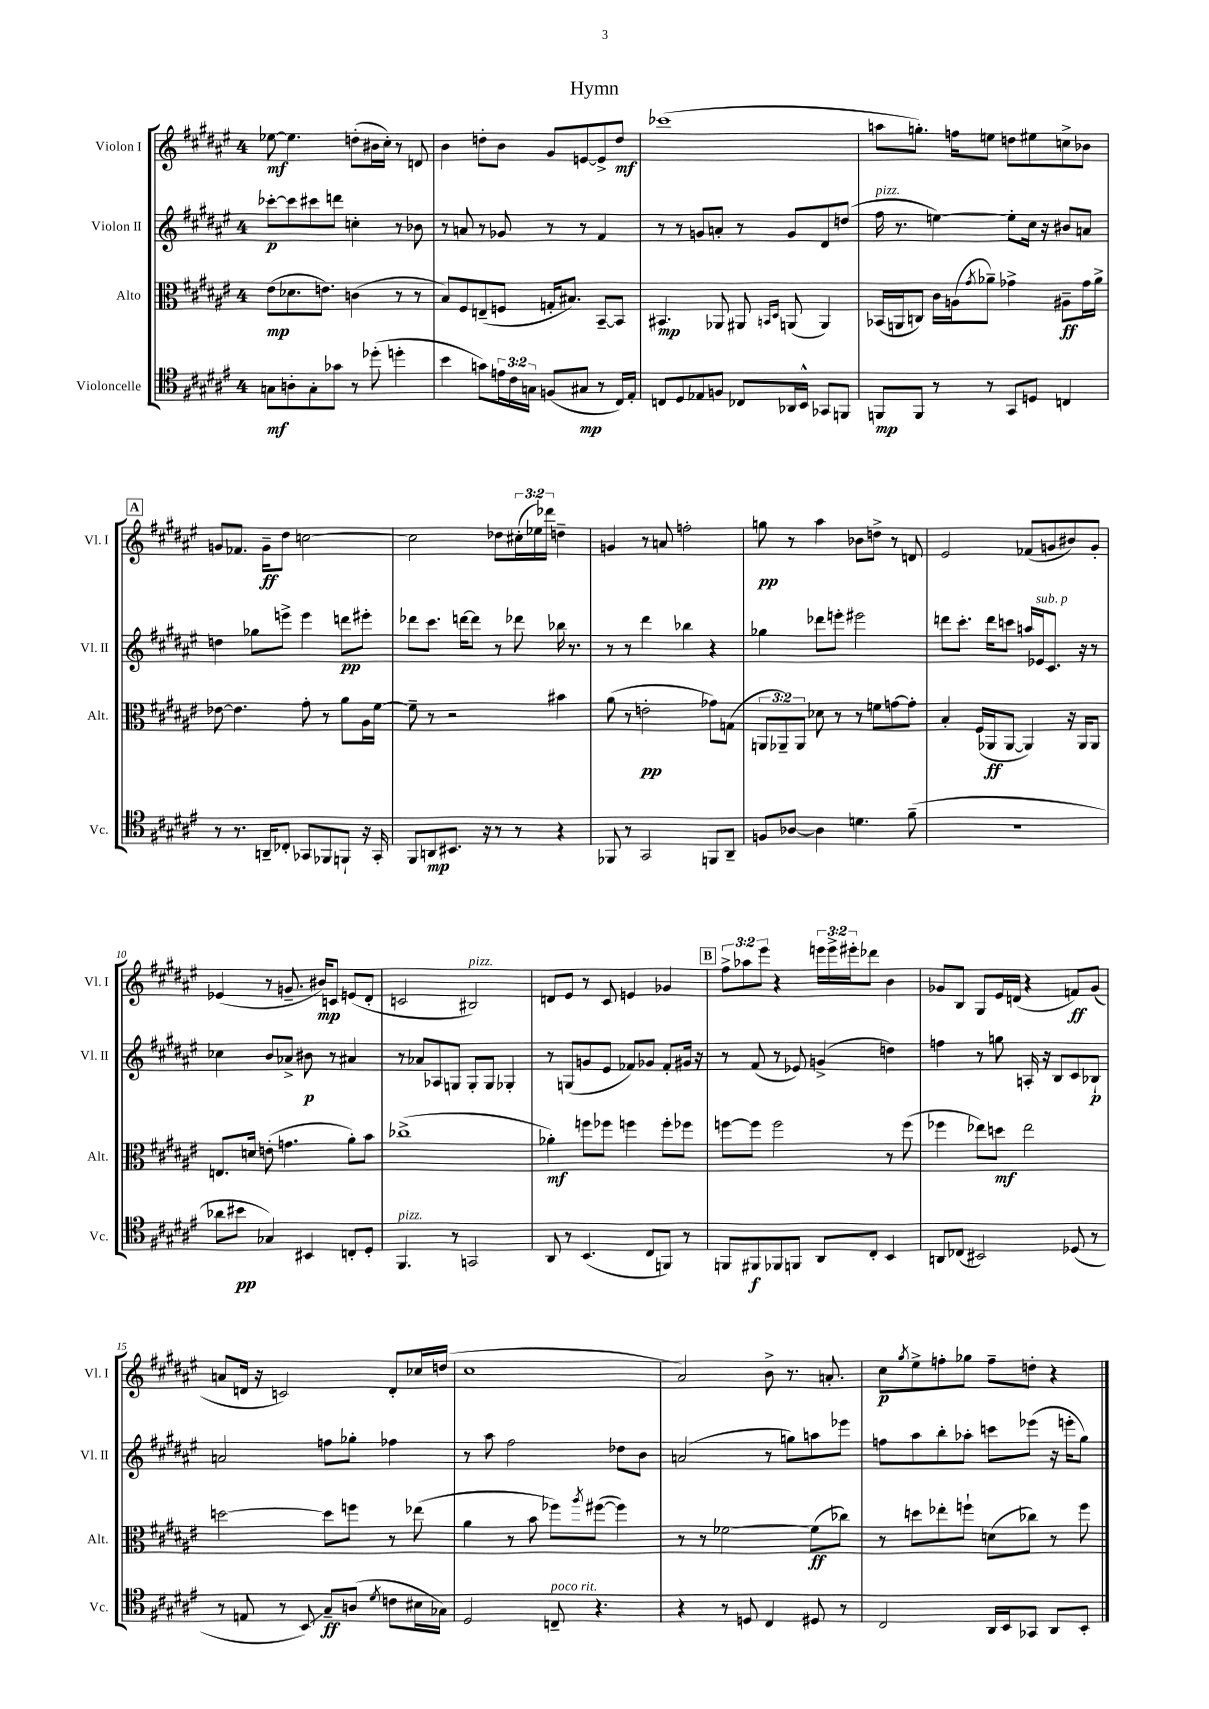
\header { title = "Hymn" }
<<
\new StaffGroup <<
\new Staff = "s0" \with { instrumentName = "Violon I" shortInstrumentName = "Vl. I" } {
    \clef treble \key fis \major \once \override Staff.TimeSignature.style = #'single-digit \time 4/4 \override Staff.TupletNumber.text = #tuplet-number::calc-fraction-text
    ees''8~\mf ees''4. d''8-.( bis'16 cis''16-.) r8 d'8 |
    b'4 d''8-. b'8 gis'8 e'8~ e'8-> d''8\mf |
    ces'''1( |
    a''8 g''8.-.) f''16 e''8 d''8 eis''8 c''8-> bes'8 |
    \mark \markup { \box "A" } g'8 fes'8. g'16--\ff dis''8 c''2~ |
    c''2 des''8 \tuplet 3/2 { cis''16-.( ees''16) des'''16 } d''4-- |
    g'4 r8 a'8 f''2-. |
    g''8\pp r8 ais''4 bes'8 d''8-> r8 d'8 |
    eis'2 fes'8( g'8 bis'8) g'8-. |
    ees'4( r8 g'8.-- bis'16\mp) c'8 e'8( dis'8-. |
    c'2 bis2^\markup { \italic "pizz." }) |
    d'8 eis'8 r8 cis'8 e'4 ges'4 |
    \mark \markup { \box "B" } \tuplet 3/2 { fis''8-> aes''8 eis'''8 } r4 \tuplet 3/2 { e'''16 e'''16-> eis'''16-. } des'''8 b'4 |
    ges'8 b8 gis8 eis'16 d'16( r4 f'8\ff) ges'8( |
    a'8 d'16 r16 c'2) d'8-. ces''16 d''16( |
    cis''1 |
    ais'2) b'8-> r8. a'8.-. |
    cis''8\p \acciaccatura { gis''8 } eis''8-> f''8-. ges''8 f''8-- d''8-. r4 \bar "|." |
}
\new Staff = "s1" \with { instrumentName = "Violon II" shortInstrumentName = "Vl. II" } {
    \clef treble \key fis \major \once \override Staff.TimeSignature.style = #'single-digit \time 4/4
    ces'''8~-.\p ces'''8 cis'''8 d'''8 c''4-. r8 bes'8 |
    r8 a'8 r8 ges'8 r8 r8 fis'4 |
    r8 r8 g'8 a'8-. r8 g'8 dis'8 d''8( |
    fis''16^\markup { \italic "pizz." } r8. e''4~) e''8-. cis''16 r16 bis'8 a'8 |
    \mark \markup { \box "A" } d''4 ges''8 e'''8-> e'''4 d'''8\pp eis'''8-. |
    des'''8 cis'''8. d'''16~ d'''8 r8 des'''8 bes''16 r8. |
    r8 r8 dis'''4 bes''4 r4 |
    ges''4 des'''8 e'''8-. eis'''2 |
    d'''8 cis'''8.-. d'''16 c'''8 a''16 ees'16^\markup { \italic "sub. p" } cis'8. r16 r8 |
    ces''4 b'8 aes'8-> bis'8\p r8 ais'4 |
    r8 aes'8 aes8 g8 g8-. g8 ges4-. |
    r8 g8( g'8 eis'8 fes'8) ges'8 fes'8-. gis'16 r16 |
    \mark \markup { \box "B" } r8 fis'8( r8 ees'8) g'4->( d''4) |
    f''4 r8 g''8 a16-. r16 b8 cis'8 bes8-!\p |
    a'2 f''8 ges''8-. fes''4 |
    r8 ais''8 fis''2 des''8 b'8 |
    a'2( r8 g''8) a''8 ees'''8 |
    f''8 ais''8 b''8-. aes''8-. c'''8 ees'''8( r16 e'''16-. gis''8) \bar "|." |
}
\new Staff = "s2" \with { instrumentName = "Alto" shortInstrumentName = "Alt." } {
    \clef alto \key fis \major \once \override Staff.TimeSignature.style = #'single-digit \time 4/4 \override Staff.TupletNumber.text = #tuplet-number::calc-fraction-text
    eis'8\mp( des'8. e'8.) c'4( r8 r8 |
    b8) fis8 e8--( f8 g16-. bis8.) b,8~-- b,8 |
    bis,4.\mp aes,8 ais,8 \grace { b,16 dis16 } a,8( a,4) |
    bes,16( a,16 c8) cis'16 a16( \acciaccatura { gis'8 } aes'8--) ges'4-> ais8--\ff ges'16 aes'16-> |
    \mark \markup { \box "A" } ees'8~ ees'4. gis'8-. r8 ais'8 ais16 fis'16~ |
    fis'8-- r8 r2 bis'4 |
    ais'8( r8 e'2-.\pp ges'8) g8( |
    \tuplet 3/2 { a,8 aes,8--) aes,8 } des'8 r8 r8 f'8 g'8~ g'8-. |
    b4-. fis16( aes,16\ff aes,8~ aes,4) r16 aes,16 aes,8 |
    e8. d'16 e'8-.( g'4. ais'8-.) b'8 |
    ces''1->( |
    aes'4-.\mf) f''8 fes''8 f''4 f''8-. fes''8 |
    \mark \markup { \box "B" } f''8~ f''8 f''2 r8 f''8( |
    fes''4 ees''8) d''8\mf ees''2 |
    d''2~ d''8 f''8 r8 ees''8( |
    ais'4 r8 b'8 fes''8) \acciaccatura { ais''8 } fis''8~( fis''4) |
    r8 r8 fes'2~ fes'8\ff( ces''8) |
    r8 d''8 ees''8-. f''8-! d'8( ces''8) r8 f''8 \bar "|." |
}
\new Staff = "s3" \with { instrumentName = "Violoncelle" shortInstrumentName = "Vc." } {
    \clef tenor \key fis \major \once \override Staff.TimeSignature.style = #'single-digit \time 4/4 \override Staff.TupletNumber.text = #tuplet-number::calc-fraction-text
    g8\mf a8-. g8-. ges'8 r8 des''8-.( d''4-. |
    b'4 g'8) \tuplet 3/2 { e'16 cis'16 g16 } f8( gis8\mp r8 cis16) eis16-. |
    c8 dis8 ees8 f8 ces8 aes,16 b,16-^ ges,8 f,8 |
    f,8\mp f,8 r8 r8 gis,8 d8 c4 |
    \mark \markup { \box "A" } r8 r8. a,16-- ces8-. ges,8 fes,8 f,8-! r16 ges,16-. |
    fis,8 a,8\mp bis,8. r16 r8 r8 r4 |
    fes,8 r8 gis,2 f,8 ais,8-- |
    f8 aes8~ aes4 d'4. fis'8--( |
    R1 |
    aes'8 bis'8\pp ges4) bis,4 c8-. dis8-. |
    fis,4.^\markup { \italic "pizz." } r8 g,2 |
    ais,8 r8 b,4.( cis8 f,8) r8 |
    \mark \markup { \box "B" } f,8 fis,8\f fes,8 f,8 ais,8 cis8-. b,4 |
    a,8 ces8( bis,2) des8( r8 |
    r8 e8 r8 b,8\glissando) gis8--\ff a8( \acciaccatura { dis'8 } c'8 bis16 ges16) |
    dis2 c8--^\markup { \italic "poco rit." } r4. |
    r4 r8 d8 cis4 dis8 r8 |
    cis2 ais,16 b,16 ges,8 ais,8 b,8-. \bar "|." |
}
>>
>>
